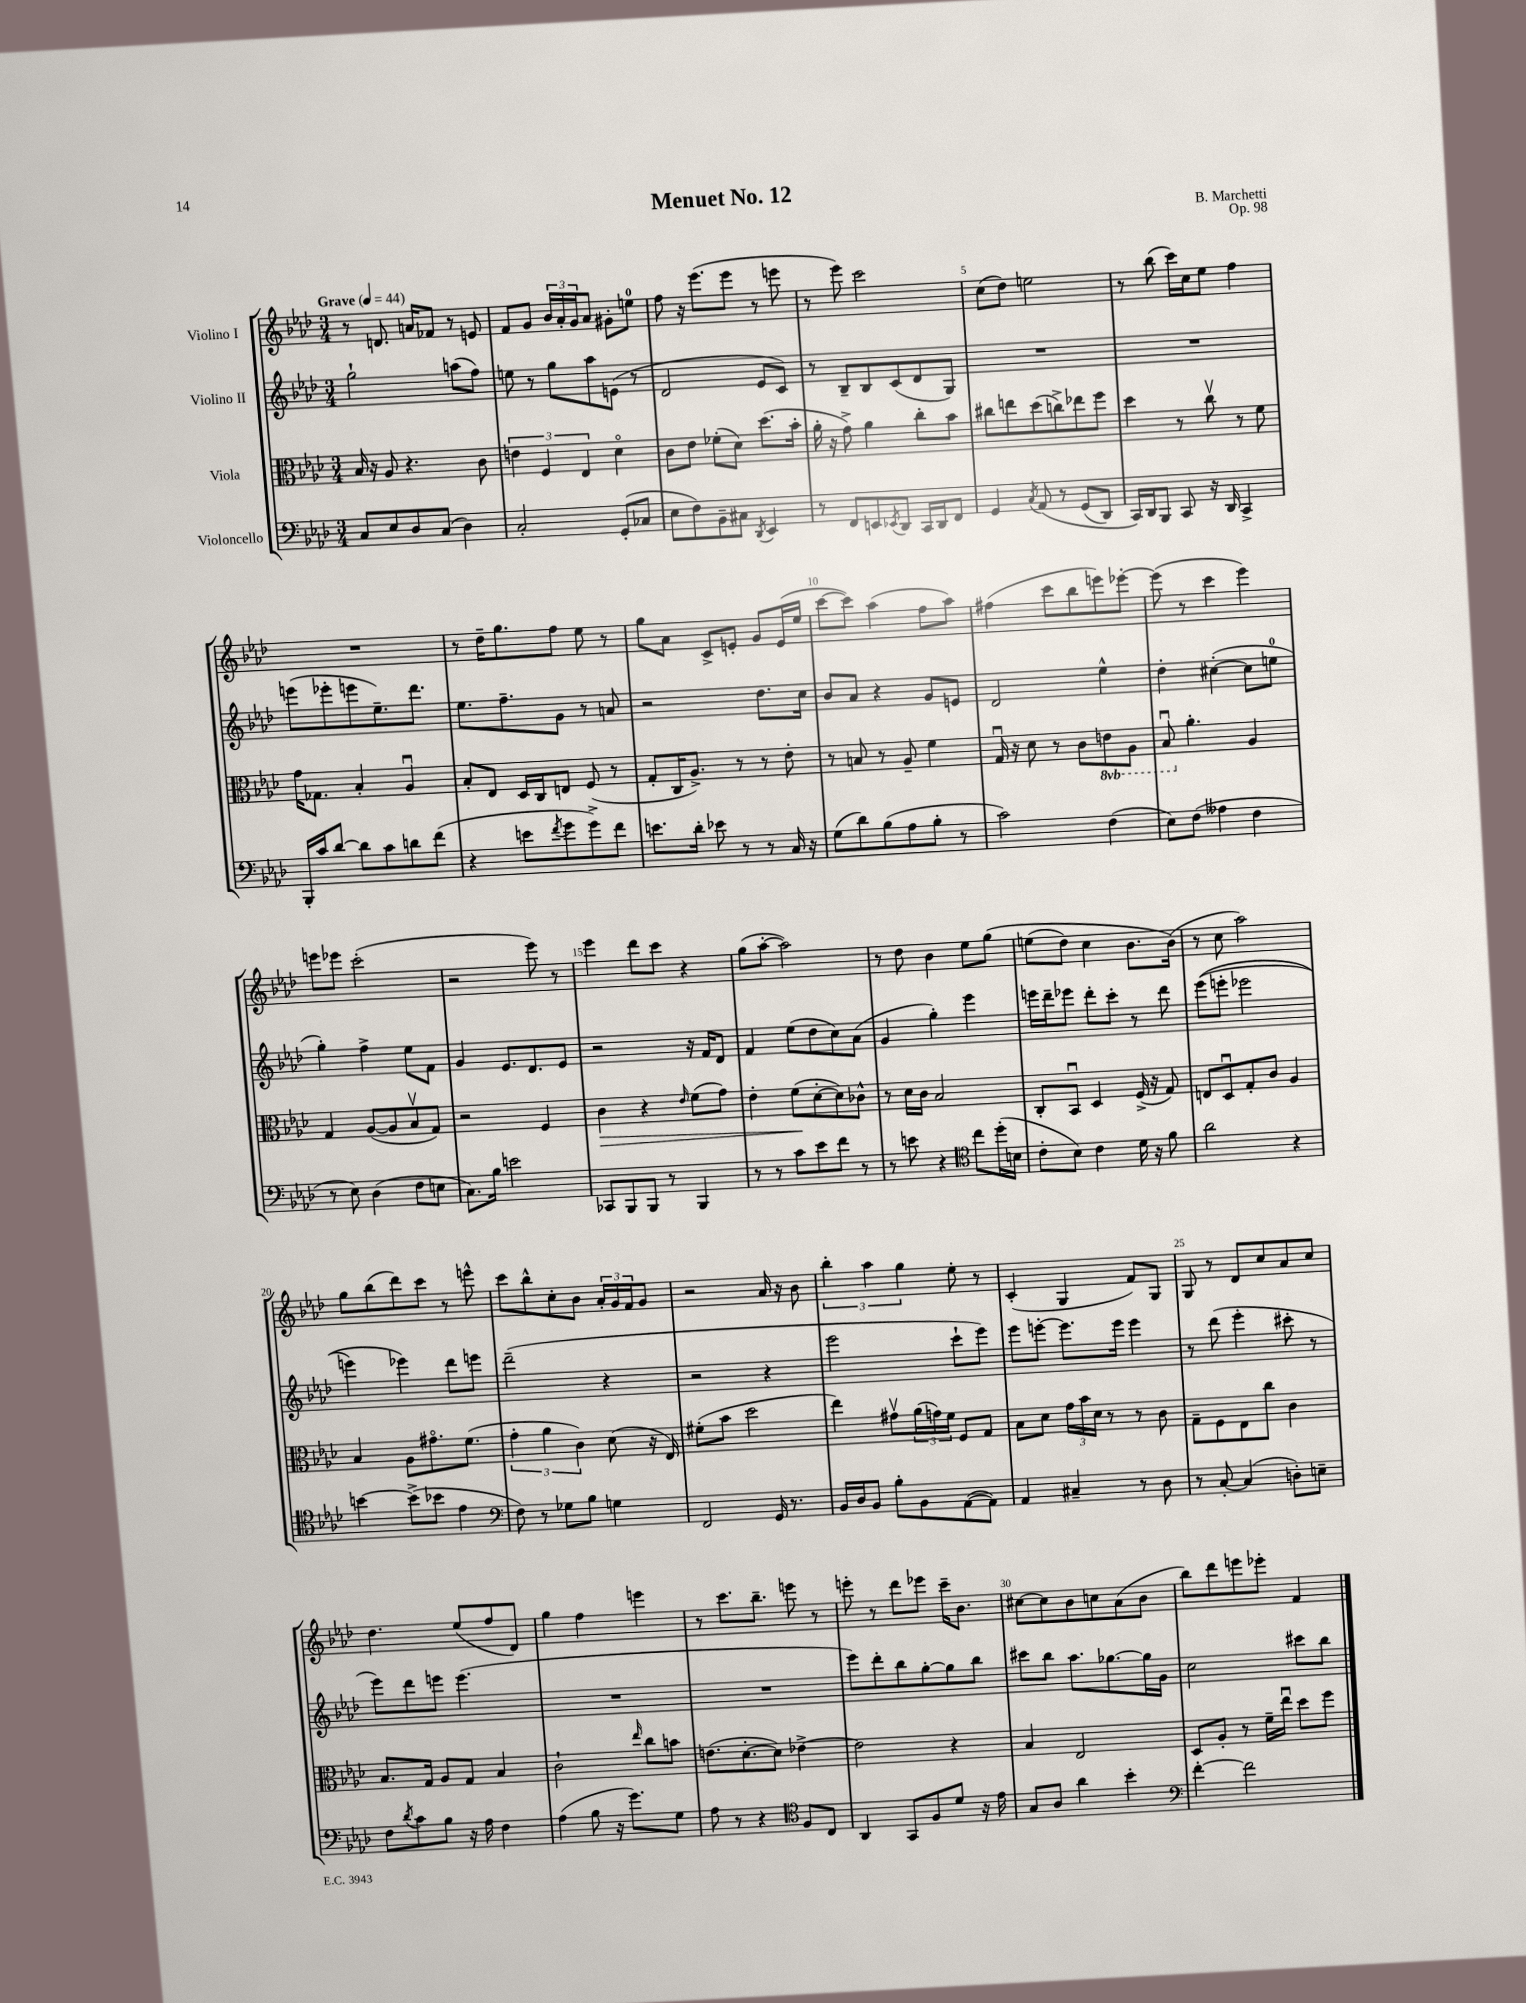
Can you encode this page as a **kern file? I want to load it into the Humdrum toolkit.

**kern	**kern	**dynam	**kern	**kern
*part4	*part3	*part3	*part2	*part1
*staff4	*staff3	*staff3	*staff2	*staff1
*I"Violoncello	*I"Viola	*	*I"Violino II	*I"Violino I
*clefF4	*clefC3	*	*clefG2	*clefG2
*k[b-e-a-d-]	*k[b-e-a-d-]	*	*k[b-e-a-d-]	*k[b-e-a-d-]
*M3/4	*M3/4	*	*M3/4	*M3/4
*MM44	*MM44	*	*MM44	*MM44
=1	=1	=1	=1	=1
!	!	!	!	!LO:TX:a:B:t=Grave
8C/L	16B-/	.	2gg`\	8r
.	16r	.	.	.
8E-/	8A-/	.	.	8.dn/
8D-/	4.r	.	.	.
.	.	.	.	16an/KL
(8C/J	.	.	.	8f-X/J
4D-\)	.	.	(8aan\L	8r
.	8c\	.	8ff\J)	8en/
=2	=2	=2	=2	=2
2C'/	6en\	.	8een\	8f/L
.	.	.	8r	8g/J
.	6F/	.	.	.
.	.	.	8gg\L	24b-/LL
.	.	.	.	24a-'/
.	6E-/	.	.	24g/J
.	.	.	8aa-\	8a-/J
(8GG'/L	4d-\	.	(8en\J	8g#X'\L
8C-X/J	.	.	8r	8een\J
=3	=3	=3	=3	=3
8E-\L	8c\L	.	2d-/	8ff\
8F\)	8e-\J	.	.	16r
.	.	.	.	(8.eee-\L
8BB-~\	(8f-X'\L	.	.	.
8C#X\J	8d-\J)	.	.	8eee-\J
8qDD-/	.	.	.	.
4EE-/	(8.dd-\L	.	8e-/L	8r
.	.	.	8c/J)	8eeen\
.	16b-'\Jk	.	.	.
=4	=4	=4	=4	=4
8r	16a-'\	.	8r	8r
.	16r	.	.	.
8FF/L	8g^\)	.	8B-~/L	8eee-\)
8EEn/	4a-\	.	8B-/	2ccc\
8qEE-X/	.	.	.	.
8DD-/J	.	.	(8c/	.
16CC/LL	8cc'\L	.	8d-/	.
16DD-/J	.	.	.	.
8FF/J	8b-\J	.	8G/J)	.
=5	=5	=5	=5	=5
4GG/	8cc#X\L	.	2.r	(8cc\L
.	8een\	.	.	8dd-\J)
8qC/	.	.	.	.
(8AA-/	(8dd-\	.	.	2een\
8r	8ccn^\)	.	.	.
(8GG/L	8ee-X\	.	.	.
8DD-/J)	8ff\J	.	.	.
=6	=6	=6	=6	=6
16CC/LL)	4dd-\	.	2.r	8r
16DD-/J	.	.	.	.
8BBB-/J	.	.	.	(8bb-\
8CC/	8r	.	.	16ccc\LL)
.	.	.	.	16cc\J
16r	8ccv\	.	.	8ee-\J
16DD-/	.	.	.	.
4CC^/	8r	.	.	4ff\
.	8f\	.	.	.
!!LO:LB:g=z
=7	=7	=7	=7	=7
16BBB-'/LL	16g\KL	.	(8eeen\L	2.r
16c/J	8.G-X\J	.	.	.
[8d-/J	.	.	8eee-X'\	.
8d-\L]	4B-'/	.	8eeen\	.
8c\	.	.	8.ee-~\)	.
8dn\	4A-u/	.	.	.
.	.	.	8.ddd-\J	.
(8f\J	.	.	.	.
=8	=8	=8	=8	=8
4r	8B-'/L	.	8.ee-\L	8r
.	8E-/J	.	.	16dd-~\KL
.	.	.	8.ff~\	8.gg\
8en\L	16D-/LL	.	.	.
.	16C/J	.	.	.
8qf/	.	.	.	.
8g\	8En/J	.	8g\J	8ff\J
8g^\)	(8F/	.	8r	8ee-\
8f\J	8r	.	8an/	8r
=9	=9	=9	=9	=9
8.en\L	8G'/L	.	2r	8gg\L
.	16C/K	.	.	8a-\J
16d-'\Jk	8.A-^/J)	.	.	.
8e-X\	.	.	.	8c^/L
8r	8r	.	.	8en'/J
8r	8r	.	8.dd-\L	8g/L
16C/	8e-'\	.	.	(16e/L
16r	.	.	16cc\Jk	16ee-/JJ
=10	=10	=10	=10	=10
(8G\L	8r	.	8b-/L	[8ccc\L
8d-\)	8Bn/	.	8a-/J	8ccc\J])
(8B-\	8r	.	4r	(4aa-\
8A-\	8A-~/	.	.	.
8B-'\J	4f\	.	8g/L	8ff\L
8r	.	.	8en/J	8aa-\J)
=11	=11	=11	=11	=11
2c\)	16Gu/	.	2d-/	(4ff#X\
.	16r	.	.	.
.	8d-\	.	.	.
.	8r	.	.	8ccc\L
.	8c\L	.	.	8bb-\
*	*8ba	*	*	*
(4F\	8En\	.	4ee-^^\	8eeen\)
.	8AA-\J	.	.	[8eee-X'\J
=12	=12	=12	=12	=12
8E-\L)	8BB-u/	.	4dd-'\	(8eee-\]
*	*X8ba	*	*	*
(8F\J	4.a-'\	.	.	8r
4A--X\	.	.	([4cc#X'\	4ccc\
4F\	4A-/	.	8cc#\L]	4eee-\)
.	.	.	8een\J	.
!!LO:LB:g=z
=13	=13	=13	=13	=13
8r	4G/	.	4gg'\)	8eeen\L
8E-\)	.	.	.	8eee-X\J
(4D-\	([8A-/L	.	4ff^\	(2ccc'\
.	8A-/]	.	.	.
8F\L	8B-v/	.	8ee-\L	.
8En\J	8G/J)	.	8f\J	.
=14	=14	=14	=14	=14
8.C\L)	2r	.	4g/	2r
16B-\Jk	.	.	.	.
2en\	.	.	8.e-/L	.
.	.	.	8.d-/	.
.	4F/	.	.	8eee-\)
.	.	.	8e-/J	8r
=15	=15	=15	=15	=15
!	!	!LO:HP:b	!	!
8CC-X/L	4c\	>	2r	4eee-\
8BBB-/	.	.	.	.
8BBB-/J	4r	.	.	8ddd-\L
8r	.	.	.	8ccc\J
.	16qqe-/	.	.	.
4BBB-/	(8f\L	.	16r	4r
.	.	.	16f/KL	.
.	8g\J)	.	8d-/J	.
=16	=16	=16	=16	=16
8r	4e-'\	.	4f/	(8gg\L
8r	.	.	.	[8aa-'\J
8c\L	(8f\L	.	(8ee-\L	2aa-\])
8e-\	[8d-'\	]	8dd-\	.
8f\J	8d-\])	.	8cc\)	.
8r	8c-X^^\J	.	(8a-\J	.
=17	=17	=17	=17	=17
8r	8r	.	4g/	8r
8en\	16d-\LL	.	.	8dd-\
.	16c\JJ	.	.	.
4r	2B-/	.	4gg'\)	4b-\
*clefC4	*	*	*	*
8cc\L	.	.	4eee-\	8ee-\L
(16dd-'\L	.	.	.	(8gg\J
16Bn\JJ	.	.	.	.
=18	=18	=18	=18	=18
8c'\L	8C'/L	.	16eeen\LL	(8een\L
.	.	.	16ddd-~\J	.
8B-\J)	8BB-u/J	.	8eee-X\J	8dd-\J)
4c\	4D-/	.	8ddd-'\L	4cc\
.	.	.	8ccc'\J	.
16d-\	(16F^/	.	8r	8.b-\L
16r	16r	.	.	.
8f\	8G/)	.	8ddd-\	.
.	.	.	.	(16b-\Jk)
=19	=19	=19	=19	=19
2a-\	8En/L	.	((8eee-\L	8r
.	8D-u/	.	8eeen'\J	8cc\
.	8G'/	.	2eee-X\	2aa-\)
.	8c/J	.	.	.
4r	4A-/	.	.	.
!!LO:LB:g=z
=20	=20	=20	=20	=20
[4bn\	4B-/	.	4eeen\)	8gg\L
.	.	.	.	(8bb-\
(8b^\L]	8A-\L	.	4eee-X\)	8ddd-\)
8b-X\J	8.g#X\	.	.	8ccc\J
4e-\	.	.	8ddd-\L	8r
.	(8.f\J	.	.	.
.	.	.	8eeen\J	8eeen^^\
=21	=21	=21	=21	=21
*clefF4	*	*	*	*
8F\)	6g'\	.	(2ddd-~\	8ccc\L
8r	.	.	.	8bb-^^\
.	6a-\	.	.	.
8G-X\L	.	.	.	8cc'\
.	6c\)	.	.	.
8B-\J	.	.	.	8b-\J
4Gn\	(8d-\	.	4r	24a-'/LL
.	.	.	.	24g/
.	.	.	.	24f/J
.	16r	.	.	8g/J
.	16E-/)	.	.	.
=22	=22	=22	=22	=22
2FF/	(8f#X'\L	.	2r	2r
.	8b-\J	.	.	.
.	2dd-\	.	.	.
16GG/	.	.	4r	16a-/
8.r	.	.	.	16r
.	.	.	.	8b-\
=23	=23	=23	=23	=23
16BB-/LL	4ee-\)	.	2eee-\	6bb-'\
16D-/J	.	.	.	.
8BB-/J	.	.	.	.
.	.	.	.	6aa-\
8B-'\L	8g#Xv\L	.	.	.
.	.	.	.	6gg\
8BB-\	(24a-\L	.	.	.
.	24gn\)	.	.	.
.	24f\JJ	.	.	.
([8AA-\	8F/L	.	8ccc`\L	8ee-'\
8AA-\J])	8G/J	.	8eee-\J)	8r
=24	=24	=24	=24	=24
4AA-/	8B-\L	.	8eee-\L	(4c'/
.	8d-\J	.	[8eeen'\J	.
4C#X~/	24g\LL	.	8.eee\L]	4G/
.	24b-\	.	.	.
.	24d-\JJ	.	.	.
.	8r	.	.	.
.	.	.	16eee\Jk	.
8r	8r	.	4eee\	8f/L)
8D-\	8c\	.	.	8G/J
=25	=25	=25	=25	=25
8r	8G~\L	.	8r	8G/
[8C'/	8F\	.	(8ddd-\	8r
(4C/]	8E-\	.	4eee-'\	8d-/L
.	8cc\J	.	.	8cc/
8Dn'\L)	4c\	.	8ccc#X'\	8a-/
8En~\J	.	.	8r	8cc/J
!!LO:LB:g=z
=26	=26	=26	=26	=26
8F\L	8.B-/L	.	8eee-\L)	4.dd-\
8qd-/	.	.	.	.
8c\	.	.	8ddd-\	.
.	16G/Jk	.	.	.
8B-\J	8A-/L	.	8eeen\J	.
16r	8G/J	.	(4.eee\	(8ee-/L
16A-\	.	.	.	.
4F\	4B-/	.	.	8ff/
.	.	.	.	8d-/J)
=27	=27	=27	=27	=27
(4A-\	2c`\	.	2.r	4gg\
8B-\	.	.	.	4ff\
16r	.	.	.	.
8.g\L)	.	.	.	.
.	16qqee-/	.	.	.
.	8cc\L	.	.	4eeen\
8G\J	8bn\J	.	.	.
=28	=28	=28	=28	=28
8A-\	(8.en\L	.	2.r	8r
8r	.	.	.	8.ccc\L
.	[8.d-'\	.	.	.
4r	.	.	.	.
.	.	.	.	8.bb-~\J
.	8d-\J])	.	.	.
*clefC4	*	*	*	*
8F/L	[4e-X^\	.	.	8eeen\
8C/J	.	.	.	8r
=29	=29	=29	=29	=29
4AA-/	2e-\]	.	8eee-\L)	8eeen'\
.	.	.	8ddd-'\	8r
8GG/L	.	.	8bb-\	8ddd-\L
8F/	.	.	[8gg'\	8eee-X\J
8d-/J	4r	.	8gg\]	16ccc~\KL
.	.	.	.	8.b-\J
16r	.	.	8bb-\J	.
16e-\	.	.	.	.
=30	=30	=30	=30	=30
8G/L	4B-/	.	8ccc#X\L	[8cc#X\L
8A-/J	.	.	8bb-\J	8cc#\]
4a-\	2E-/	.	8.aa-\L	8b-\
.	.	.	.	8ccn\
.	.	.	[8.gg-X\	.
4b-'\	.	.	.	(8a-\
.	.	.	16gg-\L]	8b-\J
.	.	.	16g\JJ	.
=31	=31	=31	=31	=31
*clefF4	*	*	*	*
[4f'\	8D-/L	.	2cc\	8bb-\L)
.	8A-'/J	.	.	8ddd-\
2f\]	8r	.	.	8eeen\
.	16f~\LL	.	.	8eee-X'\J
.	16ee-u\JJ	.	.	.
.	8dd-\L	.	8ccc#X\L	4f/
.	8ff\J	.	8bb-\J	.
==	==	==	==	==
*-	*-	*-	*-	*-
